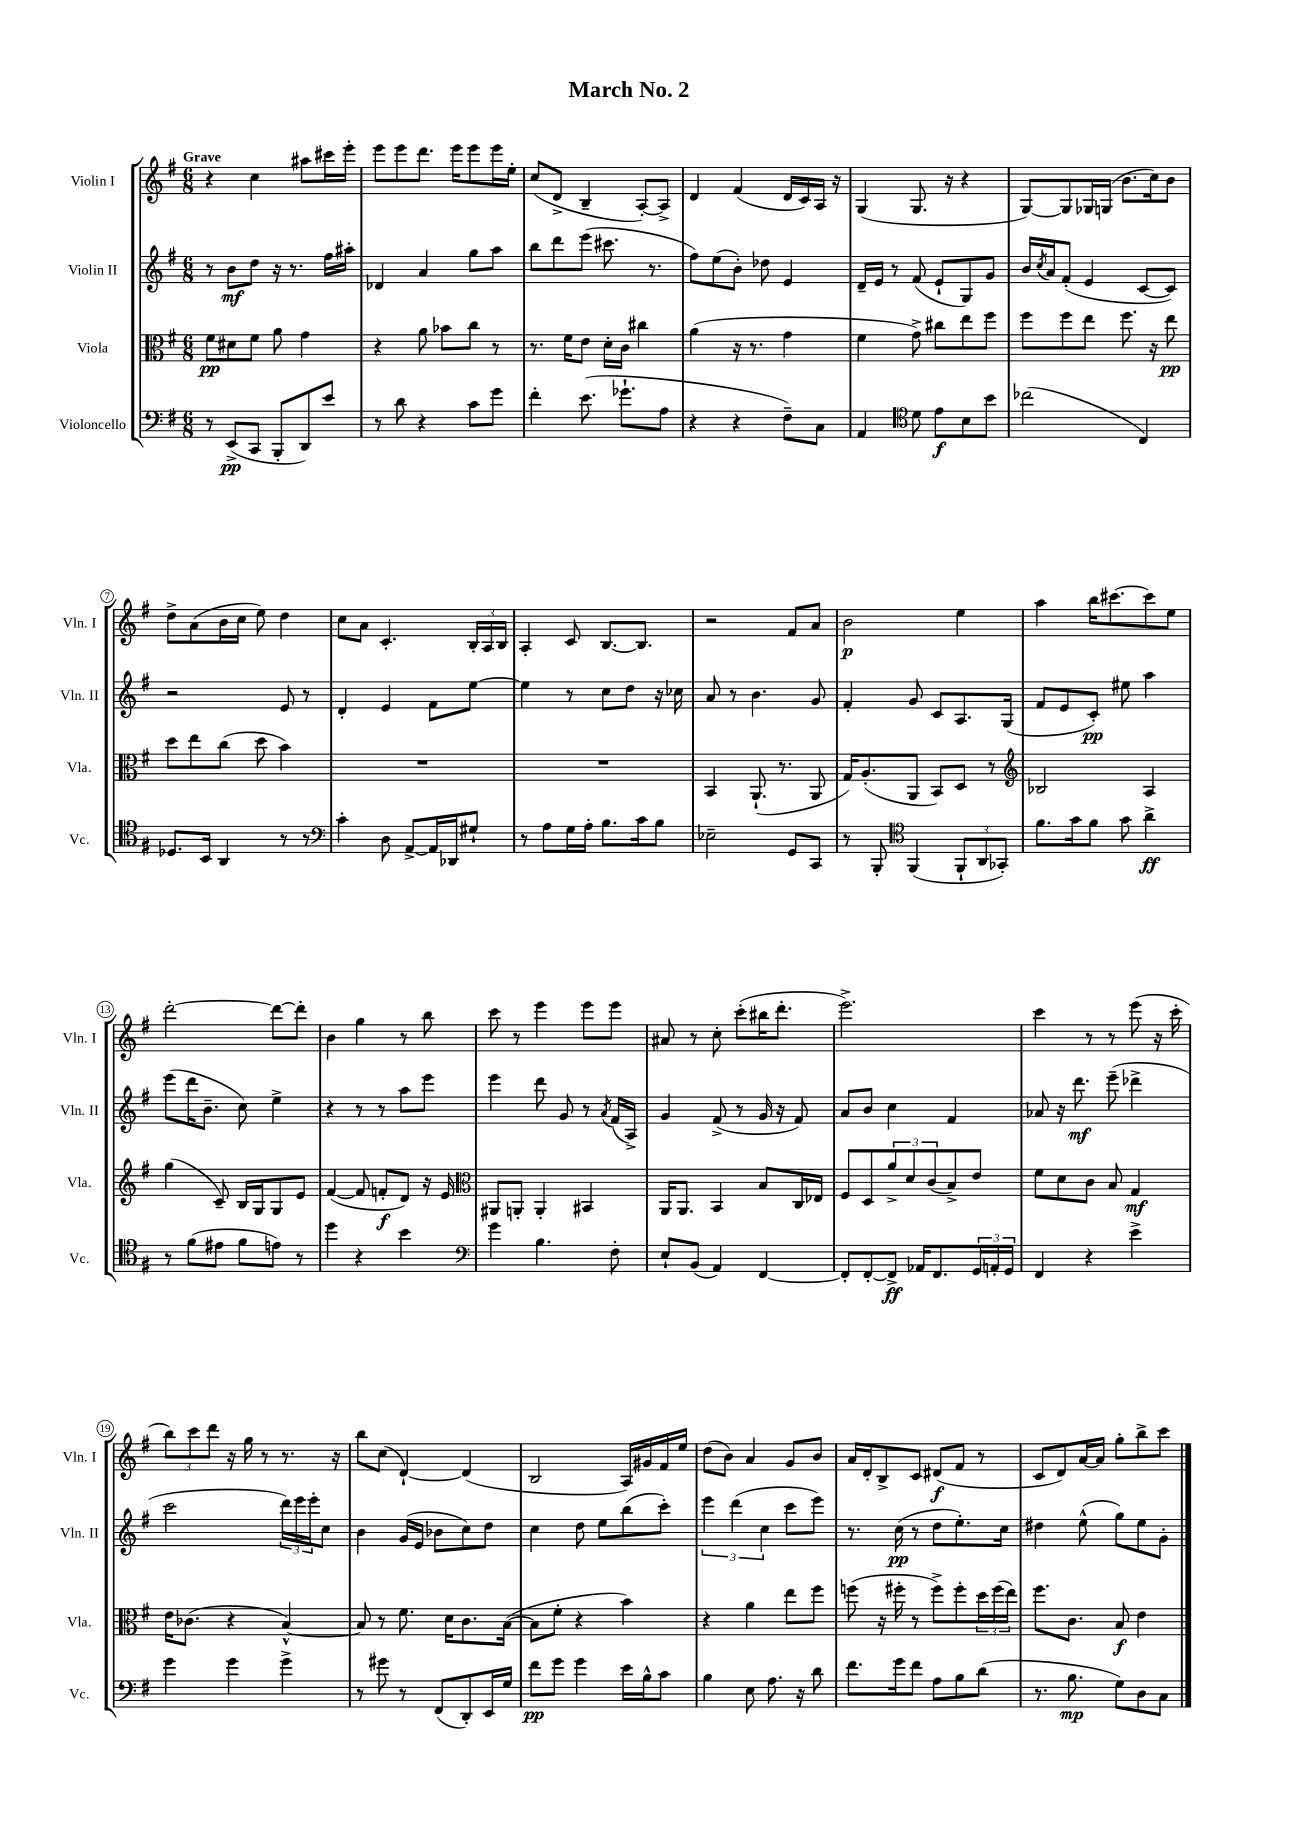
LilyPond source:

\header { title = "March No. 2" }
<<
\new StaffGroup <<
\new Staff = "s0" \with { instrumentName = "Violin I" shortInstrumentName = "Vln. I" } {
    \clef treble \key g \major \numericTimeSignature \time 6/8 \tempo "Grave"
    r4 c''4 ais''8 cis'''16 e'''16-. |
    e'''8 e'''8 d'''8. e'''16 e'''8 e'''16 e''16-. |
    c''8( d'8-> b4-- a8~-.) a8-> |
    d'4 fis'4( d'16 c'16) a16 r16 |
    g4( g8. r16 r4 |
    g8~) g8 ges16 g16( b'8. c''16) b'8 |
    d''8-> a'8( b'16 c''16 e''8) d''4 |
    c''8 a'8 c'4.-. \tuplet 3/2 { b16-. a16 b16 } |
    a4-. c'8 b8.~ b8. |
    r2 fis'8 a'8 |
    b'2\p e''4 |
    a''4 b''16 cis'''8.~ cis'''8 e''8 |
    d'''2~-. d'''8~ d'''8-. |
    b'4 g''4 r8 b''8 |
    c'''8 r8 e'''4 e'''8 e'''8 |
    ais'8 r8 c''8-. c'''8-.( bis''16 d'''8.-. |
    e'''2.->) |
    c'''4 r8 r8 e'''8( r16 c'''16-. |
    \tuplet 3/2 { b''8) c'''8 d'''8 } r16 g''16 r8 r8. r16 |
    b''8 c''8( d'4~-!) d'4( |
    b2 a16) gis'16 fis'16 e''16 |
    d''8( b'8) a'4 g'8 b'8 |
    a'16 d'16-. b8-> c'8 dis'8\f( fis'8 r8 |
    c'8 d'8) a'16~ a'16 g''8-. b''8-> c'''8 \bar "|." |
}
\new Staff = "s1" \with { instrumentName = "Violin II" shortInstrumentName = "Vln. II" } {
    \clef treble \key g \major \numericTimeSignature \time 6/8
    r8 b'8\mf d''8 r16 r8. fis''16 ais''16-. |
    des'4 a'4 g''8 a''8 |
    b''8 d'''8 e'''8( cis'''8. r8. |
    fis''8) e''8( b'8-.) des''8 e'4 |
    d'16-- e'16 r8 fis'8( e'8-! g8) g'8 |
    b'16 \acciaccatura { c''8 } a'16 fis'8-.( e'4 c'8~ c'8) |
    r2 e'8 r8 |
    d'4-. e'4 fis'8 e''8~ |
    e''4 r8 c''8 d''8 r16 ces''16 |
    a'8 r8 b'4. g'8 |
    fis'4-. g'8 c'8 a8. g16( |
    fis'8 e'8 c'8-.\pp) eis''8 a''4 |
    e'''8( d'''16 b'8.-- c''8) e''4-> |
    r4 r8 r8 a''8 e'''8 |
    e'''4 d'''8 g'8 r8 \acciaccatura { a'8 } fis'16( a16->) |
    g'4 fis'8->( r8 g'16 r16 fis'8) |
    a'8 b'8 c''4 fis'4 |
    aes'8 r16 d'''8.\mf e'''8--( des'''4-> |
    c'''2 \tuplet 3/2 { d'''16) e'''16 e'''16-. } c''8 |
    b'4 g'16( e'16 bes'8 c''8) d''8 |
    c''4 d''8 e''8 b''8( c'''8-.) |
    \tuplet 3/2 { e'''4 d'''4( c''4 } c'''8 e'''8) |
    r8. c''16\pp( r8 d''8 e''8.-.) c''16 |
    dis''4 e''8-^( g''8) e''8 g'8-. \bar "|." |
}
\new Staff = "s2" \with { instrumentName = "Viola" shortInstrumentName = "Vla." } {
    \clef alto \key g \major \numericTimeSignature \time 6/8
    fis'8\pp dis'8 fis'8 a'8 g'4 |
    r4 a'8 bes'8 c''8 r8 |
    r8. fis'16 e'8 d'16-. c'16 cis''4 |
    a'4( r16 r8. g'4 |
    fis'4 g'8->) cis''8 e''8 fis''8 |
    fis''8 fis''8 e''8 fis''8. r16 e''8\pp |
    d''8 e''8 c''8( d''8 b'4) |
    R2. |
    R2. |
    b,4 a,8.-!( r8. a,8 |
    g16) a8.-.( a,8 b,8) d8 r8 |
    \clef treble bes2 a4 |
    g''4( c'8--) b16 g16 g8 e'8 |
    fis'4~( fis'8 f'8-.\f d'8) r16 e'16 |
    \clef alto ais,8 a,8-. a,4-. bis,4 |
    a,16 a,8. b,4 b8 c16 ees16 |
    fis8 d8 \tuplet 3/2 { a'8-> d'8 c'8( } b8->) e'8 |
    fis'8 d'8 c'8 b8 g4\mf |
    e'16 ces'8.( r4 b4~-^) |
    b8 r8 fis'8. d'16 c'8. b16~( |
    b8 fis'8-. r4 b'4) |
    r4 a'4 e''8 fis''8 |
    f''8( r16 fis''16-. r8 fis''8->) fis''8-. \tuplet 3/2 { d''16 fis''16( e''16) } |
    fis''8. c'8. b8\f e'4 \bar "|." |
}
\new Staff = "s3" \with { instrumentName = "Violoncello" shortInstrumentName = "Vc." } {
    \clef bass \key g \major \numericTimeSignature \time 6/8
    r8 e,8->\pp( c,8 b,,8-. d,8) e'8 |
    r8 d'8 r4 c'8 g'8 |
    fis'4-. e'8.( ges'8.-! a8 |
    r4 r4 fis8--) c8 |
    a,4 \clef tenor d'8 e'8\f b8 b'8 |
    ces''2( c4) |
    des8. b,16 a,4 r8 r8 |
    \clef bass c'4-. d8 a,8~-> a,16 des,16 gis8-! |
    r8 a8 g16 a16-. b8. c'16 b8 |
    ees2-- g,8 c,8 |
    r8 b,,8-. \clef tenor fis,4( \tuplet 3/2 { fis,8-! a,8 ges,8-.) } |
    fis'8. g'16 fis'8 g'8 a'4->\ff |
    r8 fis'8( eis'8 fis'8 e'8) r8 |
    d''4 r4 b'4 |
    \clef bass g'4 b4. fis8-. |
    e8-! b,8( a,4) fis,4~ |
    fis,8-. fis,8~-. fis,8->\ff aes,16 fis,8. \tuplet 3/2 { g,16 a,16-. g,16 } |
    fis,4 r4 e'4-> |
    g'4 g'4 g'4-> |
    r8 gis'8 r8 fis,8( d,8-.) e,16 g16 |
    fis'8\pp g'8 g'4 e'16 b16-^ c'8 |
    b4 e8 a8. r16 d'8 |
    fis'8. g'16 fis'8 a8 b8 d'8( |
    r8. b8.\mp g8) d8 c8 \bar "|." |
}
>>
>>
\layout { \context { \Score \override BarNumber.stencil = #(make-stencil-circler 0.1 0.3 ly:text-interface::print) } }
